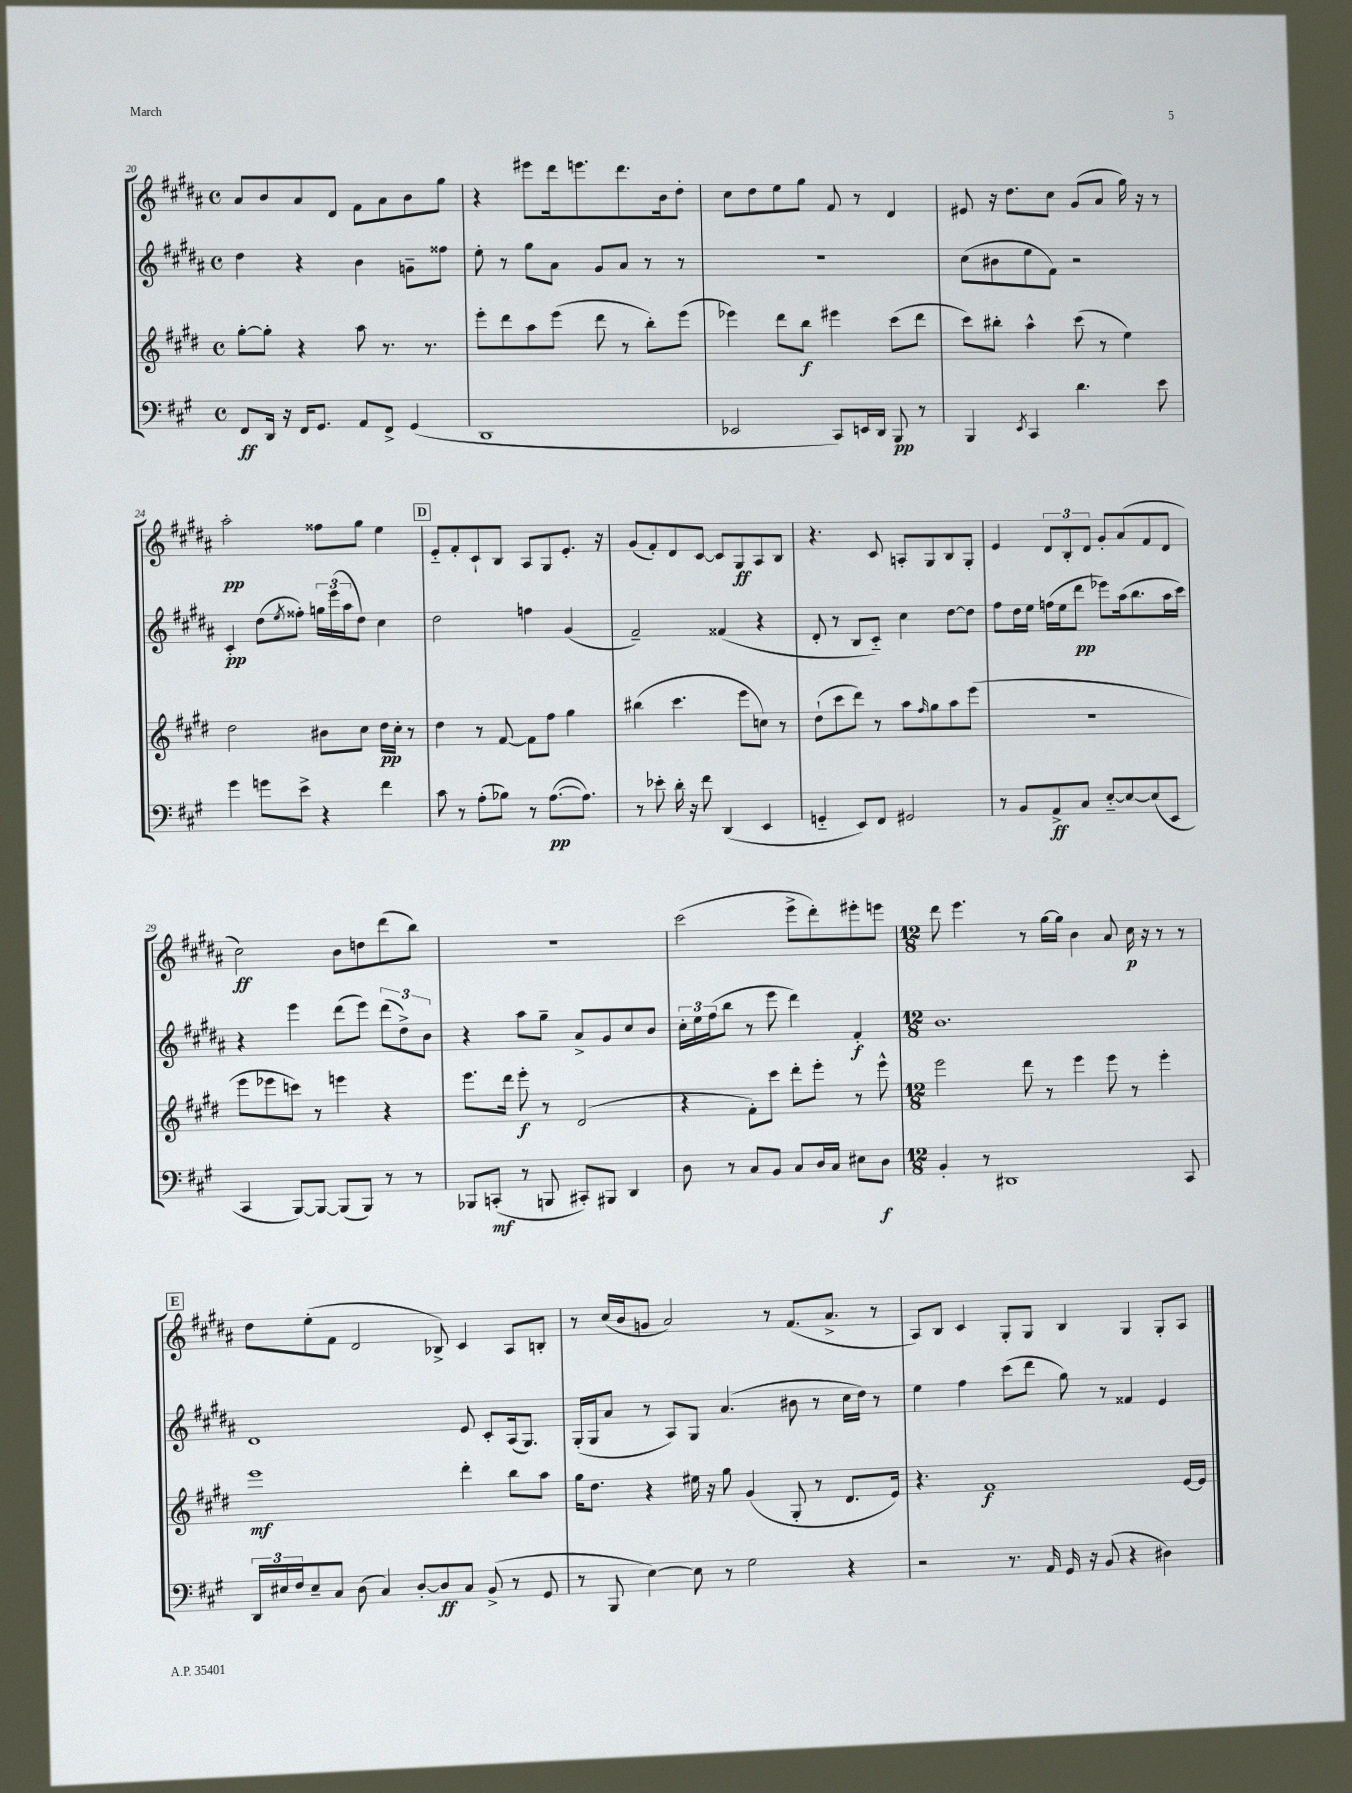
<<
\new StaffGroup <<
\new Staff = "s0" {
    \clef treble \key b \major \defaultTimeSignature \time 4/4
    ais'8 b'8 ais'8 dis'8 fis'8 ais'8 b'8 gis''8 |
    r4 eis'''8 dis'''16 e'''8. dis'''8. b'16 dis''8-. |
    cis''8 dis''8 e''8 gis''8 fis'8 r8 dis'4 |
    eis'8 r16 dis''8. cis''8 gis'8( ais'8 gis''16) r16 r8 |
    ais''2-.\pp fisis''8 gis''8 e''4 |
    \mark \markup { \box "D" } e'8-_ fis'8-. cis'8-! b8 ais8 gis8 e'8.-. r16 |
    gis'8( fis'8-.) dis'8 cis'8~ cis'8 gis8\ff ais8 b8 |
    r4. cis'8 a8-. gis8 b8 gis8-. |
    e'4 \tuplet 3/2 { dis'8 b8-. dis'8 } gis'8-. ais'8( fis'8 dis'8 |
    cis''2\ff) b'8 d''8 dis'''8( b''8) |
    R1 |
    cis'''2( e'''8-> dis'''8-.) eis'''8-. e'''8 |
    \numericTimeSignature \time 12/8 dis'''8 e'''4. r8 gis''16~ gis''16 b'4 ais'8 cis''16\p r16 r8 r8 |
    \mark \markup { \box "E" } dis''8 e''8-.( fis'8 dis'2 bes8->) cis'4 ais8 b8-. |
    r8 cis''16( b'16 g'8 ais'2) r8 fis'8.( ais'8.-> r8 |
    ais8) b8 cis'4 gis8-. gis8 b4 gis4 gis8-. ais8 \bar "|." |
}
\new Staff = "s1" {
    \clef treble \key b \major \defaultTimeSignature \time 4/4
    dis''4 r4 b'4 g'8-- fisis''8 |
    e''8-. r8 gis''8 ais'8 gis'8 ais'8 r8 r8 |
    R1 |
    cis''8( bis'8 e''8 fis'8) r2 |
    cis'4-.\pp dis''8( \acciaccatura { e''8 } fisis''8-.) \tuplet 3/2 { g''16 e'''16( ais''16 } dis''8) cis''4 |
    \mark \markup { \box "D" } dis''2 f''4 gis'4( |
    fis'2--) fisis'4( r4 |
    dis'8-. r8 b8 cis'8-_) cis''4 dis''8~ dis''8 |
    fis''8 dis''16 e''16 f''16( e''16 dis'''8\pp ees'''8) ais''16( b''8. ais''16 cis'''16) |
    r4 e'''4 dis'''8( e'''8) \tuplet 3/2 { dis'''8( dis''8->) b'8 } |
    r4 ais''8 gis''8-- ais'8-> gis'8 cis''8 b'8 |
    \tuplet 3/2 { cis''16-. e''16 fis''16( } b''8 r8 e'''8 dis'''4) fis'4-.\f |
    \numericTimeSignature \time 12/8 b'1. |
    \mark \markup { \box "E" } dis'1 e'8 cis'8-. ais16( gis8.) |
    gis16-.( gis16 ais'8 r8 ais8) gis8 ais'4.( bis'8 r8 cis''16 dis''16) r8 |
    e''4 fis''4 cis'''8( dis'''8 gis''8) r8 fisis'4 e'4 \bar "|." |
}
\new Staff = "s2" {
    \clef treble \key e \major \defaultTimeSignature \time 4/4
    gis''8~-. gis''8-. r4 a''8 r8. r8. |
    e'''8-. dis'''8 a''8 e'''8( dis'''8 r8 b''8-.) e'''8( |
    ees'''4) dis'''8 b''8\f eis'''4 cis'''8( dis'''8 |
    cis'''8) bis''8-. a''4-^ cis'''8( r8 e''4) |
    dis''2 bis'8 cis''8 dis''16\pp cis''16-. r8 |
    \mark \markup { \box "D" } dis''4 r8 fis'8~ fis'8 fis''8 gis''4 |
    bis''4( cis'''4. e'''8 c''8) r8 |
    dis''8-!( cis'''8 dis'''8) r8 a''8 \grace { fis''16 } gis''8 a''8 e'''8( |
    R1 |
    e'''8 ees'''8 c'''8) r8 e'''4 r4 |
    e'''8. dis'''16 e'''8-.\f r8 dis'2( |
    r4 fis'8-.) cis'''8 dis'''8-. e'''8-. r8 e'''8-^ |
    \numericTimeSignature \time 12/8 e'''2 dis'''8 r8 e'''4 e'''8 r8 e'''4-. |
    \mark \markup { \box "E" } e'''1\mf dis'''4-. b''8 a''8 |
    gis''16 dis''8. r4 eis''16 r16 gis''8 gis'4( gis8-. r8 dis'8. e'16) |
    r4. fis'1\f e'16~ e'16 \bar "|." |
}
\new Staff = "s3" {
    \clef bass \key a \major \defaultTimeSignature \time 4/4
    fis,8\ff d,16 r16 fis,16 gis,8. a,8 fis,8-> gis,4( |
    d,1 |
    ees,2 cis,8) e,16 d,16 b,,8\pp r8 |
    b,,4 \acciaccatura { e,8 } cis,4 d'4. e'8 |
    gis'4 g'8 e'8-> r4 fis'4 |
    \mark \markup { \box "D" } cis'8 r8 a8-.( bes8) r8 a8.~\pp( a8.) |
    r8 ees'8-. d'16-. r16 fis'8 d,4( e,4 |
    g,4-_ e,8) fis,8 gis,2 |
    r8 b,8 a,8->\ff cis8 e8~-_ e8~ e8( e,8 |
    cis,4 b,,8~) b,,8~ b,,8( b,,8) r8 r8 |
    bes,,8 c,8-.\mf( r8 b,,8 cis,8-.) bis,,8 d,4 |
    d8 r8 cis8 b,8 cis8 d16 cis16 eis8 d8\f |
    \numericTimeSignature \time 12/8 b,4-. r8 dis,1 cis,8 |
    \mark \markup { \box "E" } \tuplet 3/2 { d,16 eis16 fis16 } eis8-- cis8 d8( cis4) d8~-. d8\ff cis8 b,8->( r8 gis,8 |
    r8 b,,8 e4~) e8 r8 gis2 r4 |
    r2 r8. a,16 gis,16 r16 b,8( r4 dis4) \bar "|." |
}
>>
>>
\layout { \context { \Score currentBarNumber = #20 } }
